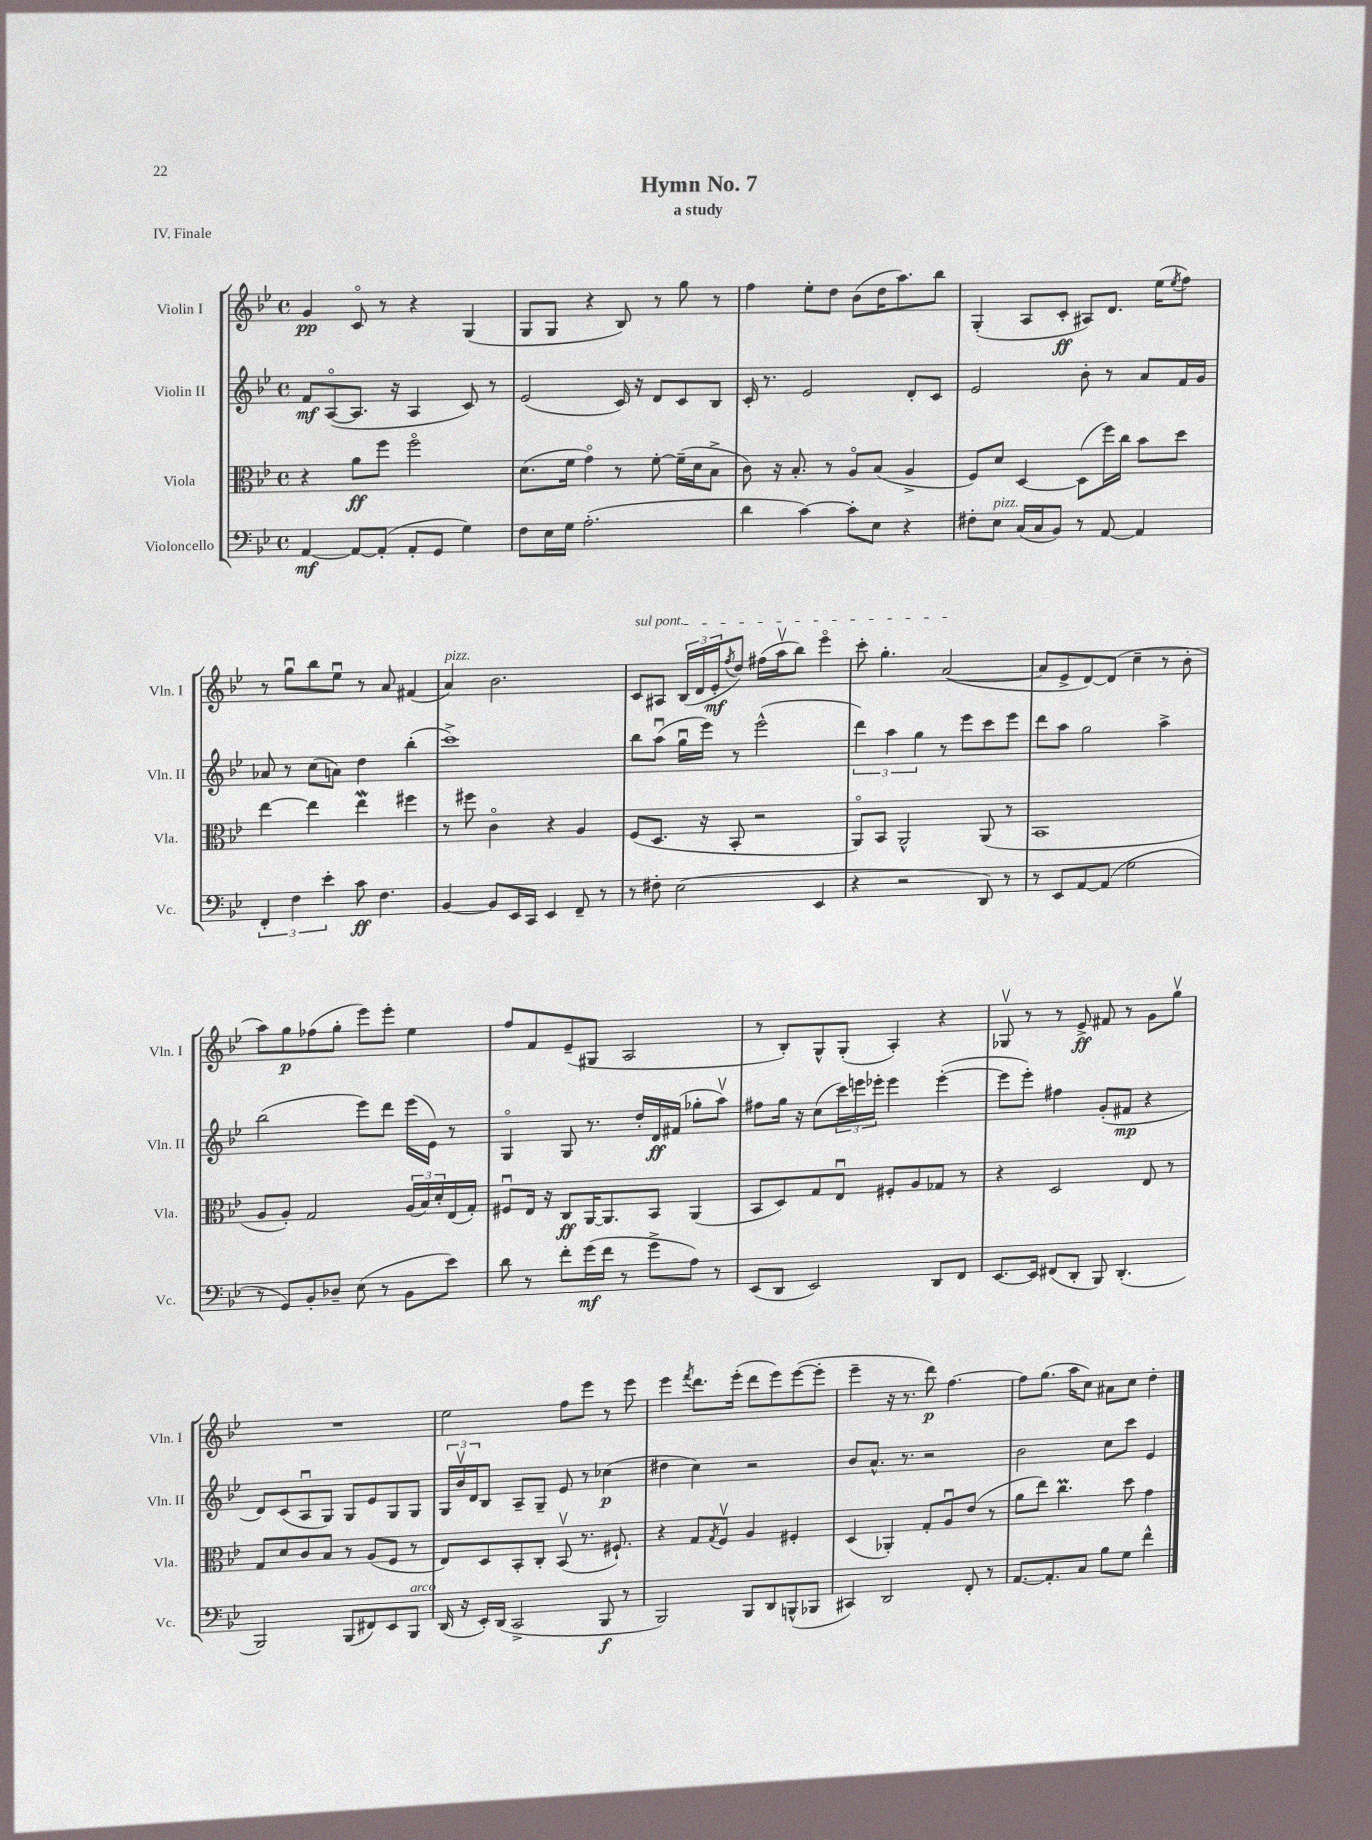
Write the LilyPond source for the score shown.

\header { title = "Hymn No. 7" subtitle = "a study" piece = "IV. Finale" }
<<
\new StaffGroup <<
\new Staff = "s0" \with { instrumentName = "Violin I" shortInstrumentName = "Vln. I" } {
    \clef treble \key bes \major \defaultTimeSignature \time 4/4
    g'4\pp c'8\flageolet r8 r4 g4( |
    g8 g8 r4 bes8) r8 g''8 r8 |
    f''4 ees''8-. d''8 bes'8( d''16 a''8.) bes''8 |
    g4-.( a8 c'8-.\ff ais8) d'8. ees''16( \acciaccatura { ees''8 } f''8) |
    r8 g''8\downbow bes''8 ees''8\downbow r8 a'8 fis'4( |
    a'4^\markup { \italic "pizz." }) bes'2. |
    \once \override TextSpanner.bound-details.left.text = \markup { \italic "sul pont." } c'8\startTextSpan ais8 \tuplet 3/2 { bes16( d'16 ees'16-.\mf } \acciaccatura { f''8 } d''8) fis''16( a''16\upbow bes''8) ees'''4\flageolet |
    c'''8-. g''4.-. a'2~\stopTextSpan( |
    a'8 ees'8-> d'8~) d'8( c''4-- r8 bes'8-. |
    a''8) g''8\p fes''8( g''8-. ees'''8) ees'''8-. ees''4 |
    f''8 f'8 ees'8--( gis8 a2 |
    r8 bes8-.) g8-^ g8-.( a4-.) r4 |
    ges8\upbow r8 r8 ees'8->\ff fis'8 r8 g'8 g''8\upbow |
    R1 |
    ees''2 f''8 ees'''8 r8 ees'''8 |
    ees'''4 \acciaccatura { f'''8 } d'''8. ees'''16-.( d'''8 ees'''8) ees'''8~( ees'''8-. |
    ees'''4-- r16 r8. d'''8\p) f''4.~ |
    f''8 g''8.( a''16 c''8) ais'8 c''8 d''4-. \bar "|." |
}
\new Staff = "s1" \with { instrumentName = "Violin II" shortInstrumentName = "Vln. II" } {
    \clef treble \key bes \major \defaultTimeSignature \time 4/4
    f'8\mf a8~\flageolet( a8. r16 a4 c'8) r8 |
    ees'2( c'16) r16 d'8 c'8 bes8 |
    c'16-. r8. ees'2 d'8-. c'8 |
    ees'2 bes'8-. r8 a'8 f'16 g'16 |
    aes'8 r8 c''8( a'8) d''4 bes''4-.( |
    c'''1->) |
    bes''8 a''8\downbow( g''16\downbow ees'''16) r8 ees'''2-^( |
    \tuplet 3/2 { d'''4) a''4 g''4 } r8 ees'''8 c'''8 ees'''8 |
    d'''8 a''8 g''2 a''4-> |
    bes''2( ees'''8) d'''8 ees'''16( ees'16) r8 |
    g4\flageolet g8 r8. d''16-. d'16\ff fis'16( ges''8-. a''8\upbow) |
    fis''8 g''16 r16 c''8( \tuplet 3/2 { c'''16) e'''16 ees'''16-. } ees'''4 ees'''4~-.( |
    ees'''8 ees'''8-.) fis''4 g'8-.( fis'8\mp r4 |
    d'8) c'8( a8\downbow g8) g8 ees'8 g8 g8 |
    \tuplet 3/2 { g16 bes'16\upbow d'16 } bes8 a8-- g8-- ees'8 r8 ces''4\p( |
    dis''4 c''4) r2 |
    bes'8 a'8.-^ r8. r2 |
    bes'2 c''8 c'''8 ees'4 \bar "|." |
}
\new Staff = "s2" \with { instrumentName = "Viola" shortInstrumentName = "Vla." } {
    \clef alto \key bes \major \defaultTimeSignature \time 4/4
    r4 a'8\ff f''8 f''2\flageolet |
    d'8.( f'16 g'4\flageolet) r8 f'8~-. f'16--( d'16 bes8-> |
    c'8) r16 bes8.-. r8 a8\flageolet bes8( a4-> |
    f8) d'8 d4~ d8( f''16) c''16 bes'8 d''8 |
    ees''4~ ees''4 ees''4\mordent fis''4 |
    r8 fis''8 c'4\flageolet r4 a4 |
    f8( d8. r16 bes,8-. r2 |
    a,8\flageolet) bes,8 a,2-^ a,8( r8 |
    bes,1 |
    a8 a8-.) g2 \tuplet 3/2 { a16( bes16) d'16-. } ees16( g16-.) |
    fis8\downbow ees16 r16 c8\ff a,16~ a,8. bes,8 a,4( |
    bes,8 d8) g8 ees8\downbow fis8-. a8 ges8 r8 |
    r4 d2 ees8 r8 |
    g8 d'8 c'8 bes8 r8 a8( f8 r8 |
    ees8) d8 bes,8-. c8-. bes,8\upbow( r8. fis8.-!) |
    r4 g8 \acciaccatura { g8 } f8\upbow a4 fis4-. |
    d4( aes,4-.) g8-. a8\downbow ees'8( r8 |
    a'8 ees''8) c''4.\prall d''8 g'4 \bar "|." |
}
\new Staff = "s3" \with { instrumentName = "Violoncello" shortInstrumentName = "Vc." } {
    \clef bass \key bes \major \defaultTimeSignature \time 4/4
    a,4~\mf a,8~ a,8-.( a,8-. g,8 g4) |
    f8 ees16 g16 a2.-.( |
    d'4 c'4~) c'8-. ees8 r4 |
    fis8-. ees8^\markup { \italic "pizz." } c16( c16 bes,8) r8 a,8~ a,4 |
    \tuplet 3/2 { f,4-. f4 ees'4-. } c'8\ff f4. |
    bes,4~ bes,8 ees,16 c,16 ees,4 f,8-- r8 |
    r8 fis8-. ees2( ees,4 |
    r4 r2 d,8) r8 |
    r8 ees,8 a,8~ a,8( g2 |
    r8 g,8) bes,8-. des8-- ees8( r8 bes,8 ees'8) |
    d'8 r8 f'8-. g'16\mf( f'16 r8 g'8-> a8) r8 |
    ees,8( d,8 ees,2) d,8 f,8 |
    ees,8.~ ees,16 fis,8( d,8-. bes,,8) d,4.-.( |
    bes,,2) bes,,8( fis,8) ees,8 bes,,8^\markup { \italic "arco" } |
    d,16( r16 ees,16-.) d,16( c,2-> bes,,8\f r8 |
    bes,,2) bes,,8 d,8 b,,8-^( bes,,8 |
    cis,4) d,2 f,8-. r8 |
    a,8.~ a,8.-. c8 bes8 g8 f'4-^ \bar "|." |
}
>>
>>
\layout { \context { \Score \remove "Bar_number_engraver" } }
